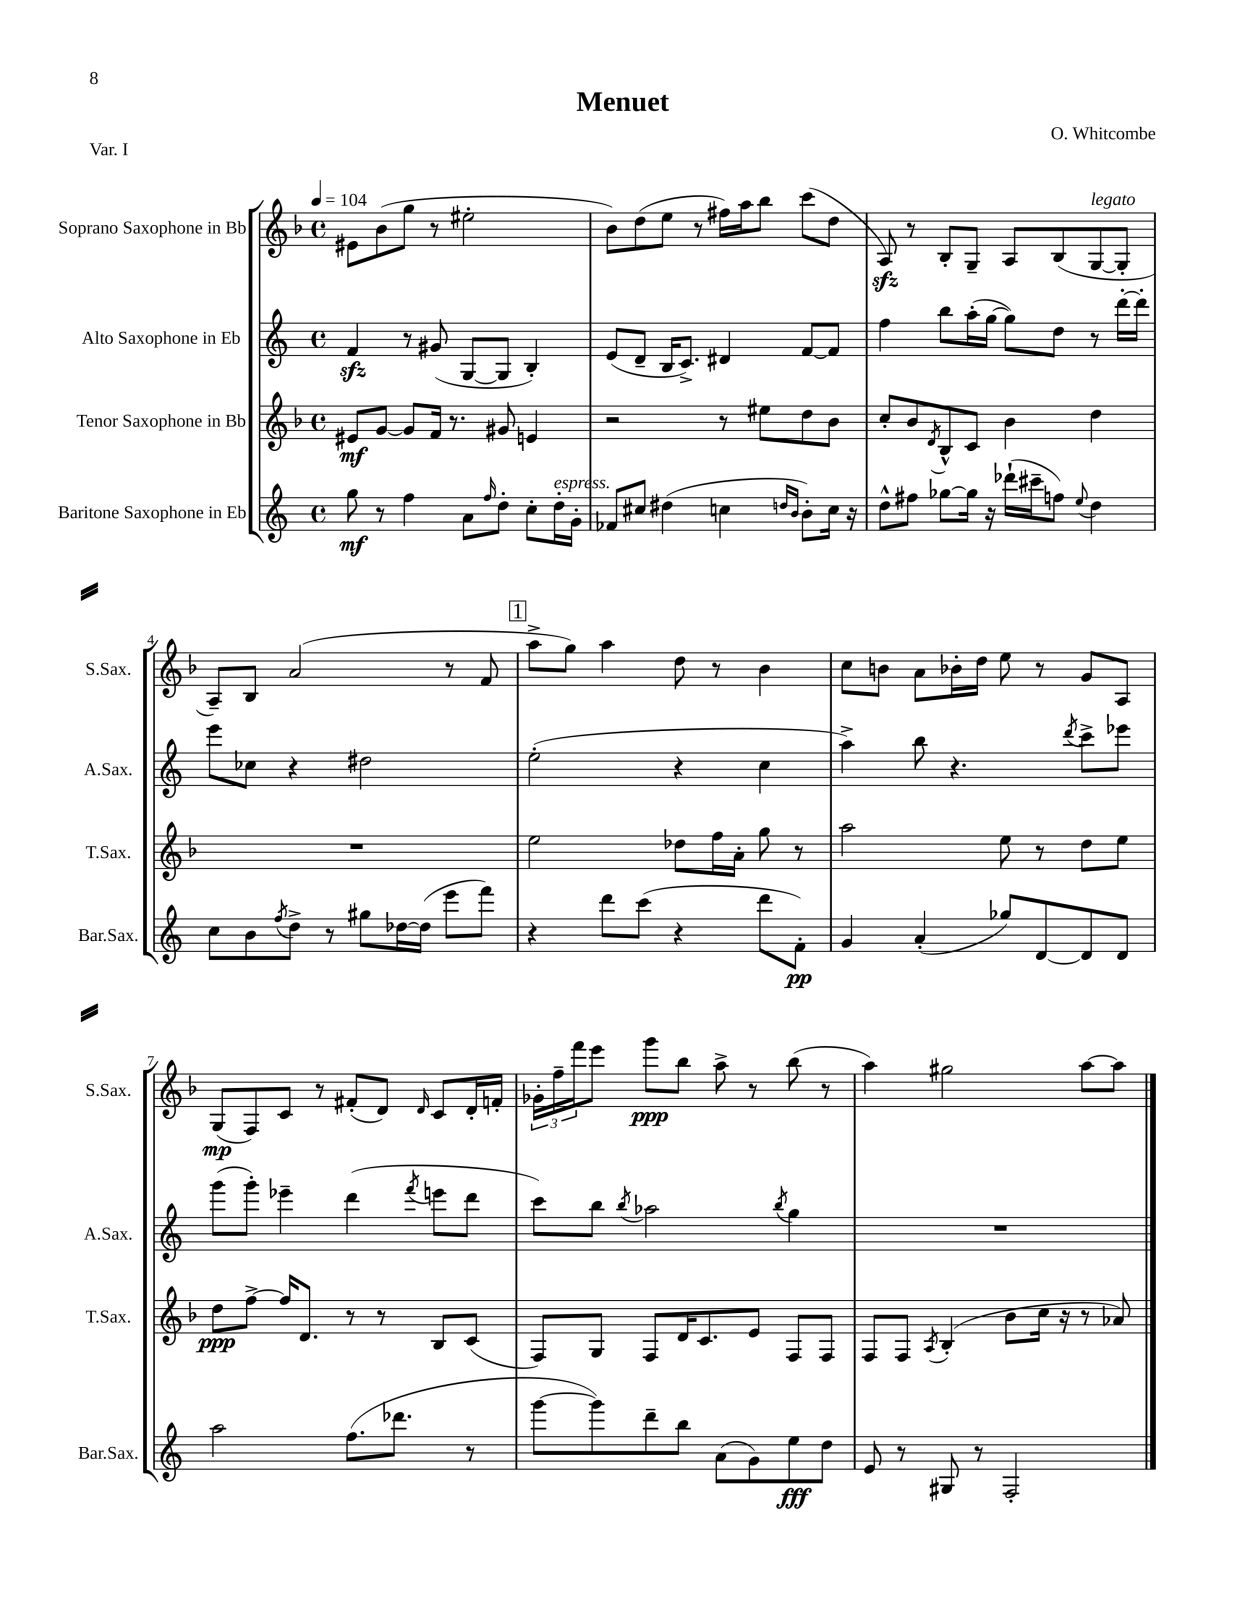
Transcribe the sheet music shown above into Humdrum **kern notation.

**kern	**kern	**kern	**kern
*staff4	*staff3	*staff2	*staff1
*clefG2	*clefG2	*clefG2	*clefG2
*k[]	*k[b-]	*k[]	*k[b-]
*M4/4	*M4/4	*M4/4	*M4/4
*met(c)	*met(c)	*met(c)	*met(c)
*MM104	*MM104	*MM104	*MM104
8gg	8e#	4f	8e#
8r	[8g	.	(8b-
4ff	8g]	8r	8gg
.	16f	(8g#	8r
.	8.r	.	.
8a	.	[8G	2ee#'
16qqff	.	.	.
8dd'	8g#	8G]	.
8cc'	4e	4B')	.
16dd'	.	.	.
16g'	.	.	.
=	=	=	=
8f-	2r	(8e	8b-)
8cc#	.	8d~	(8dd
(4dd#	.	16B	8ee
.	.	8.c^)	.
.	.	.	8r
4cc	8r	4d#	16ff#)
.	.	.	16aa
.	8ee#	.	8bb-
16qqdd	.	.	.
16qqb	.	.	.
8b')	8dd	[8f	(8ccc
16cc	8b-	8f]	8dd
16r	.	.	.
=	=	=	=
8dd^^	8cc'	4ff	8A)
8ff#	8b-	.	8r
.	8qd	.	.
[8gg-	8B-^^	8bb	8B-'
16gg-]	8c	(16aa'	8G~
16r	.	[16gg	.
(16ddd-`	4b-	8gg])	8A
16ccc#~	.	.	.
8ff)	.	8dd	(8B-
8qqee	.	.	.
4dd	4dd	8r	[8G
.	.	[16ddd'	8G']
.	.	16ddd']	.
=	=	=	=
8cc	1r	8eee	8A~)
8b	.	8cc-	8B-
8qff	.	.	.
8dd^	.	4r	(2a
8r	.	.	.
8gg#	.	2dd#	.
[16dd-	.	.	.
(16dd-]	.	.	.
8eee	.	.	8r
8fff)	.	.	8f
=	=	=	=
4r	2ee	(2ee'	8aa^
.	.	.	8gg)
8ddd	.	.	4aa
(8ccc	.	.	.
4r	8dd-	4r	8dd
.	16ff	.	8r
.	16a'	.	.
8ddd	8gg	4cc	4b-
8f')	8r	.	.
=	=	=	=
4g	2aa	4aa^)	8cc
.	.	.	8b
(4a'	.	8bb	8a
.	.	4.r	16b-'
.	.	.	16dd
8gg-)	8ee	.	8ee
[8d	8r	.	8r
.	.	8qddd	.
8d]	8dd	8ccc^	8g
8d	8ee	8eee-	8A
=	=	=	=
2aa	8dd	(8ggg	(8G
.	[8ff^	8ggg')	8F)
.	16ff]	4eee-~	8c
.	8.d	.	.
.	.	.	8r
(8.ff	8r	(4ddd	(8f#'
.	8r	.	8d)
8.ddd-	.	.	.
.	.	8qfff	16qqd
.	8B-	8eee	8c
8r	(8c	8ddd	16d'
.	.	.	16f'
=	=	=	=
[8ggg	8F)	8ccc)	24g-'
.	.	.	24ff~
.	.	.	24fff
8ggg])	8G	8bb	8eee
.	.	8qbb	.
8ddd~	8F	2aa-	8ggg
8bb	16d	.	8bb-
.	8.c	.	.
(8a	.	.	8aa^
8g)	8e	.	8r
.	.	8qbb	.
8ee	8F	4gg	(8bb-
8dd	8F	.	8r
=	=	=	=
8e	8F	1r	4aa)
8r	8F	.	.
.	8qA	.	.
8G#	(4B-'	.	2gg#
8r	.	.	.
2F'	8b-	.	.
.	16cc	.	.
.	16r	.	.
.	8r	.	[8aa
.	8a-)	.	8aa]
==	==	==	==
*-	*-	*-	*-
